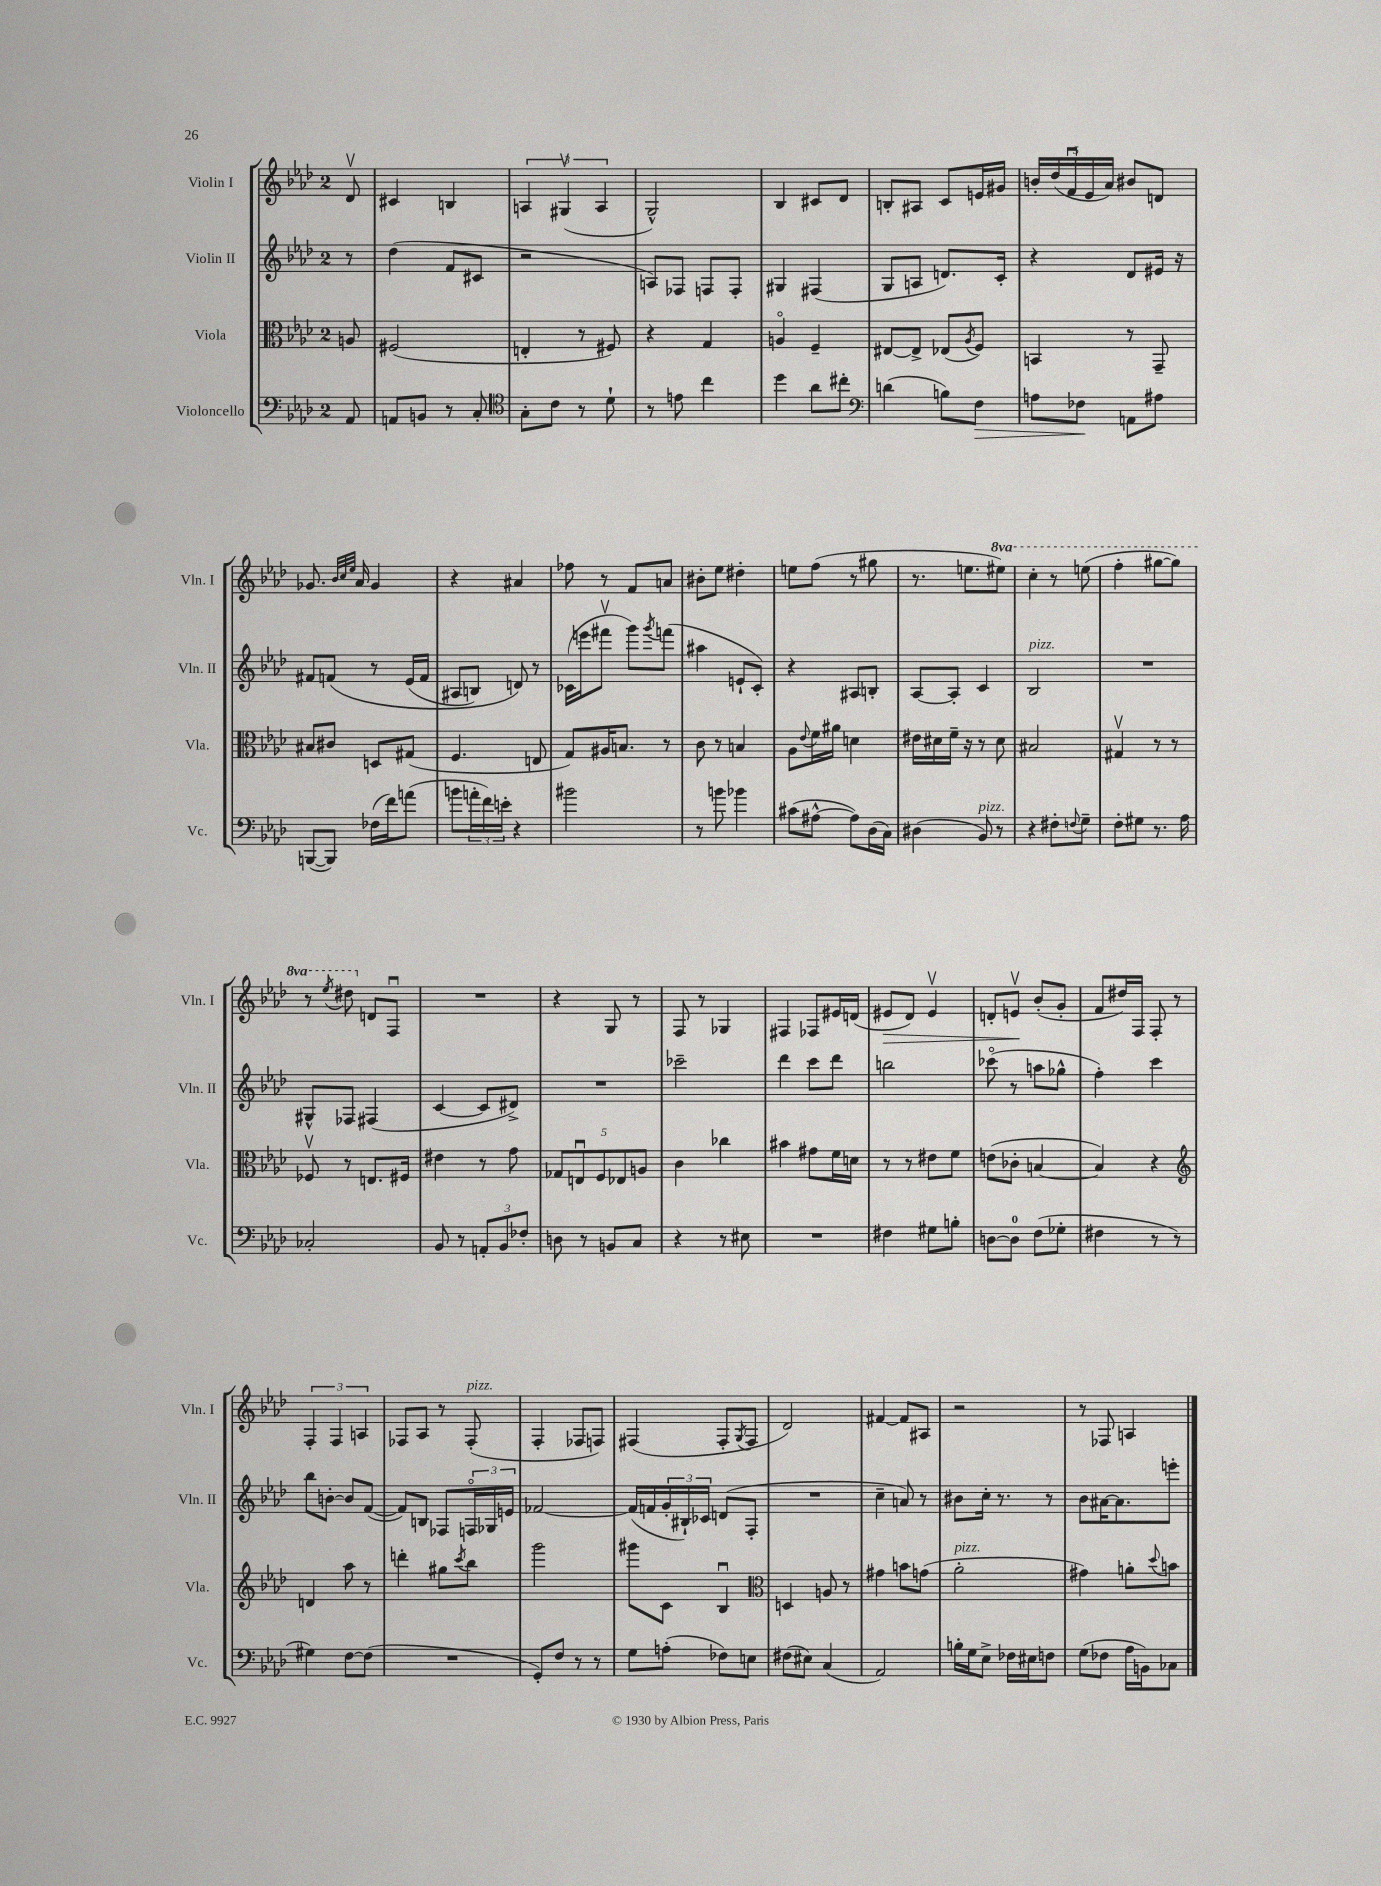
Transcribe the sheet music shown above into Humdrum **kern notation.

**kern	**dynam	**kern	**kern	**kern	**dynam
*part4	*part4	*part3	*part2	*part1	*part1
*staff4	*staff4	*staff3	*staff2	*staff1	*staff1
*I"Violoncello	*	*I"Viola	*I"Violin II	*I"Violin I	*
*I'Vc.	*	*I'Vla.	*I'Vln. II	*I'Vln. I	*
*clefF4	*	*clefC3	*clefG2	*clefG2	*
*k[b-e-a-d-]	*	*k[b-e-a-d-]	*k[b-e-a-d-]	*k[b-e-a-d-]	*
*M2/4	*	*M2/4	*M2/4	*M2/4	*
=	=	=	=	=	=
8AA-/	.	8An/	8r	8d-v/	.
=1	=1	=1	=1	=1	=1
8AAn/L	.	(2F#X/	(4dd-\	4c#X/	.
8BBn/J	.	.	.	.	.
8r	.	.	8f/L	4Bn/	.
8C'/	.	.	8c#X/J	.	.
=2	=2	=2	=2	=2	=2
*clefC4	*	*	*	*	*
8G'\L	.	4En'/	2r	6An/	.
8c\J	.	.	.	.	.
.	.	.	.	(6G#Xv/	.
8r	.	8r	.	.	.
.	.	.	.	6A/	.
8d-`\	.	8F#X/)	.	.	.
=3	=3	=3	=3	=3	=3
8r	.	4r	8An/L)	2G^^/)	.
8en\	.	.	8F-X/J	.	.
4cc\	.	4G/	8Fn/L	.	.
.	.	.	8F'/J	.	.
=4	=4	=4	=4	=4	=4
4dd-\	.	4An/	4G#X/	4B-/	.
8a-\L	.	4F~/	(4F#X/	8c#X/L	.
8cc#X'\J	.	.	.	8d-/J	.
=5	=5	=5	=5	=5	=5
*clefF4	*	*	*	*	*
(4dn\	.	[8E#X/L	8G/L	8Bn'/L	.
.	.	8E#^/J]	8An/J	8A#X/J	.
8Bn\L)	.	(8E-X/L	8.dn/L)	8c/L	.
.	.	8qA-/	.	.	.
!	!LO:HP:b	!	!	!	!
8F\J	>	8F/J)	.	16en/L	.
.	.	.	16c'/Jk	16g#X/JJ	.
=6	=6	=6	=6	=6	=6
8An\L	.	4BBn/	4r	20bn'/LL	.
.	.	.	.	(20dd-/	.
.	.	.	.	20fu/	.
8F-X\J	.	.	.	.	.
.	.	.	.	20e-/	.
.	.	.	.	20a-/JJ)	.
8AAn\L	]	8r	8d-/L	8b#X/L	.
8A#X\J	.	8GG~/	16e#X/Jk	8dn/J	.
.	.	.	16r	.	.
!!LO:LB:g=z
=7	=7	=7	=7	=7	=7
([8BBBn/L	.	8B#X/L	8f#X/L	8.g-X/	.
8BBB/J])	.	8c#X/J	(8fn/J	.	.
.	.	.	.	32qqb-/LLL	.
.	.	.	.	32qqcc/	.
.	.	.	.	32qqee-/JJJ	.
.	.	.	.	16a-/	.
(16F-X\LL	.	8Dn/L	8r	4g-/	.
16f\J)	.	.	.	.	.
(8an\J	.	(8G#X/J	(16e-/LL	.	.
.	.	.	16f/JJ	.	.
=8	=8	=8	=8	=8	=8
8bn\L	.	4.F/	8A#X/L	4r	.
24an'\L	.	.	8Bn/J)	.	.
24f\)	.	.	.	.	.
24en'\JJ	.	.	.	.	.
4r	.	.	8dn/)	4a#X/	.
.	.	8En/	8r	.	.
=9	=9	=9	=9	=9	=9
2b#X\	.	8G/L)	(16c-X\LL	8ff-X\	.
.	.	.	16eeen\J	.	.
.	.	16A#X/K	8fff#Xv\J	8r	.
.	.	8.Bn/J	.	.	.
.	.	.	8ggg\L)	8f/L	.
.	.	.	8qggg/	.	.
.	.	8r	(8fffn\J	8an/J	.
=10	=10	=10	=10	=10	=10
8r	.	8c\	4aa#X\	8b#X'\L	.
8bn\	.	8r	.	8ee-\J	.
4b-X\	.	4Bn/	8en`/L	4dd#X'\	.
.	.	.	8c'/J)	.	.
=11	=11	=11	=11	=11	=11
(8c#X\L	.	8A-\L	4r	8een\L	.
.	.	8qqe-/	.	.	.
[8A#X^^\J	.	16f\L	.	(8ff\J	.
.	.	16a#X\JJ	.	.	.
8A#\L])	.	4dn\	8A#X/L	8r	.
(16D-\L	.	.	8Bn'/J	8gg#X\	.
16C\JJ)	.	.	.	.	.
=12	=12	=12	=12	=12	=12
(4D#X\	.	16e#X\LL	[8A-/L	8.r	.
.	.	16d#X\	.	.	.
.	.	16f~\JJ	8A-'/J]	.	.
.	.	16r	.	8.een\L	.
!LO:TX:a:i:t=pizz.	!	!	!	!	!
8BB-/)	.	8r	4c/	.	.
*	*	*	*	*8va	*
8r	.	8d#\	.	8eee#X\J)	.
=13	=13	=13	=13	=13	=13
!	!	!	!LO:TX:a:i:t=pizz.	!	!
4r	.	2B#X/	2B-/	4ccc'\	.
8F#X'\L	.	.	.	8r	.
8qqFn/	.	.	.	.	.
8G~\J	.	.	.	(8eeen\	.
=14	=14	=14	=14	=14	=14
8F'\L	.	4G#Xv/	2r	4fff'\	.
8G#X\J	.	.	.	.	.
8.r	.	8r	.	[8ggg#X\L	.
.	.	8r	.	8ggg#\J])	.
16A-\	.	.	.	.	.
!!LO:LB:g=z
=15	=15	=15	=15	=15	=15
2C-X'/	.	8F-Xv/	8G#X^^/L	8r	.
.	.	.	.	8qeee-/	.
.	.	8r	8F-X/J	8ddd#X\	.
*	*	*	*	*X8va	*
.	.	8.En/L	(4F#X/	8dn/L	.
.	.	.	.	8Fu/J	.
.	.	16F#X/Jk	.	.	.
=16	=16	=16	=16	=16	=16
8BB-/	.	4e#X\	[4c/	2r	.
8r	.	.	.	.	.
12AAn'/L	.	8r	8c/L]	.	.
12BB-/	.	.	.	.	.
.	.	8g\	8d#X^/J)	.	.
12F-X'/J	.	.	.	.	.
=17	=17	=17	=17	=17	=17
8Dn\	.	10G-X/L	2r	4r	.
.	.	10Enu/	.	.	.
8r	.	.	.	.	.
.	.	10F/	.	.	.
8BBn/L	.	.	.	8G/	.
.	.	10E-X/	.	.	.
8C/J	.	.	.	8r	.
.	.	10An/J	.	.	.
=18	=18	=18	=18	=18	=18
4r	.	4c\	2ccc-X~\	8F/	.
.	.	.	.	8r	.
8r	.	4cc-X\	.	4G-X/	.
8E#X\	.	.	.	.	.
=19	=19	=19	=19	=19	=19
2r	.	4b#X\	4ddd-\	4F#X/	.
.	.	8g#X\L	8ccc\L	8F-X/L	.
.	.	16f\L	8ddd-\J	16e#X/L	.
.	.	16dn\JJ	.	(16dn/JJ	.
=20	=20	=20	=20	=20	=20
!	!	!	!	!	!LO:HP:b
4F#X\	.	8r	2bbn\	8e#X/L	>
.	.	8r	.	8d-/J)	.
8G#X\L	.	8e#X\L	.	4e#v/	.
8Bn'\J	.	8f\J	.	.	.
=21	=21	=21	=21	=21	=21
[8Dn\L	.	(8en\L	(8ccc-X\	8dn'/L	.
8D\J]	.	8c-X'\J	8r	8env/J	.
(8F\L	.	[4Bn/	8aan\L	(8b-'/L	]
8G-X'\J	.	.	8gg-X^^\J	8g'/J	.
=22	=22	=22	=22	=22	=22
4F#X\	.	4B/])	4ff'\)	8f/L	.
.	.	.	.	16dd#X/L)	.
.	.	.	.	16F/JJ	.
8r	.	4r	4ccc\	8F'/	.
8r	.	.	.	8r	.
!!LO:LB:g=z
=23	=23	=23	=23	=23	=23
*	*	*clefG2	*	*	*
4G#X\)	.	4dn/	8bb-\L	6F'/	.
.	.	.	[8bn'\J	.	.
.	.	.	.	6F/	.
[8F\L	.	8aa-\	8b/L]	.	.
.	.	.	.	6An/	.
(8F\J]	.	8r	([8f/J	.	.
=24	=24	=24	=24	=24	=24
2r	.	4dddn'\	8f/L])	8F-X/L	.
.	.	.	8Bn/J	8A-/J	.
.	.	8gg#X\L	8F-X/L	8r	.
.	.	8qccc/	.	.	.
!	!	!	!	!LO:TX:a:i:t=pizz.	!
.	.	8bb-\J	24Fn/L	(8F-'/	.
.	.	.	24G-X/	.	.
.	.	.	24en/JJ	.	.
=25	=25	=25	=25	=25	=25
8GG'/L)	.	2ggg\	[2f-X/	4F'/	.
8F/J	.	.	.	.	.
8r	.	.	.	8F-X/L	.
8r	.	.	.	8Fn/J)	.
=26	=26	=26	=26	=26	=26
8G\L	.	8ggg#X\L	(16f-/LL]	(4F#X/	.
.	.	.	16fn/	.	.
(8An'\J	.	8c\J	24g'/	.	.
.	.	.	24B#X`/)	.	.
.	.	.	24c-X/JJ	.	.
8F-X\L)	.	4B-u/	(8dn/L	8F#'/L	.
.	.	.	.	8qG/	.
8En\J	.	.	8F'/J	8F#/J	.
=27	=27	=27	=27	=27	=27
*	*	*clefC3	*	*	*
(8F#X\L	.	4Dn/	2r	2d-/)	.
8E#X\J)	.	.	.	.	.
(4C/	.	8An/	.	.	.
.	.	8r	.	.	.
=28	=28	=28	=28	=28	=28
2AA-/)	.	4g#X\	4cc~\	[4f#X/	.
.	.	8bn\L	8an/)	8f#/L]	.
.	.	(8gn\J	8r	8A#X/J	.
=29	=29	=29	=29	=29	=29
!	!	!LO:TX:a:i:t=pizz.	!	!	!
16Bn'\LL	.	2a-'\	8b#X\L	2r	.
16G\J	.	.	.	.	.
8E-^\J	.	.	16cc'\Jk	.	.
.	.	.	8.r	.	.
16F-X\LL	.	.	.	.	.
16E#X\J	.	.	.	.	.
8Fn\J	.	.	8r	.	.
=30	=30	=30	=30	=30	=30
(8G\L	.	4g#X\)	8b-\L	8r	.
8F-X\J	.	.	[16a#X\K	8F-X/	.
.	.	.	8.a#\]	.	.
16A-\LL	.	8an'\L	.	4An/	.
16BBn\J)	.	.	.	.	.
.	.	8qqdd-/	.	.	.
8C-X\J	.	8bn\J	8eeen'\J	.	.
==	==	==	==	==	==
*-	*-	*-	*-	*-	*-
